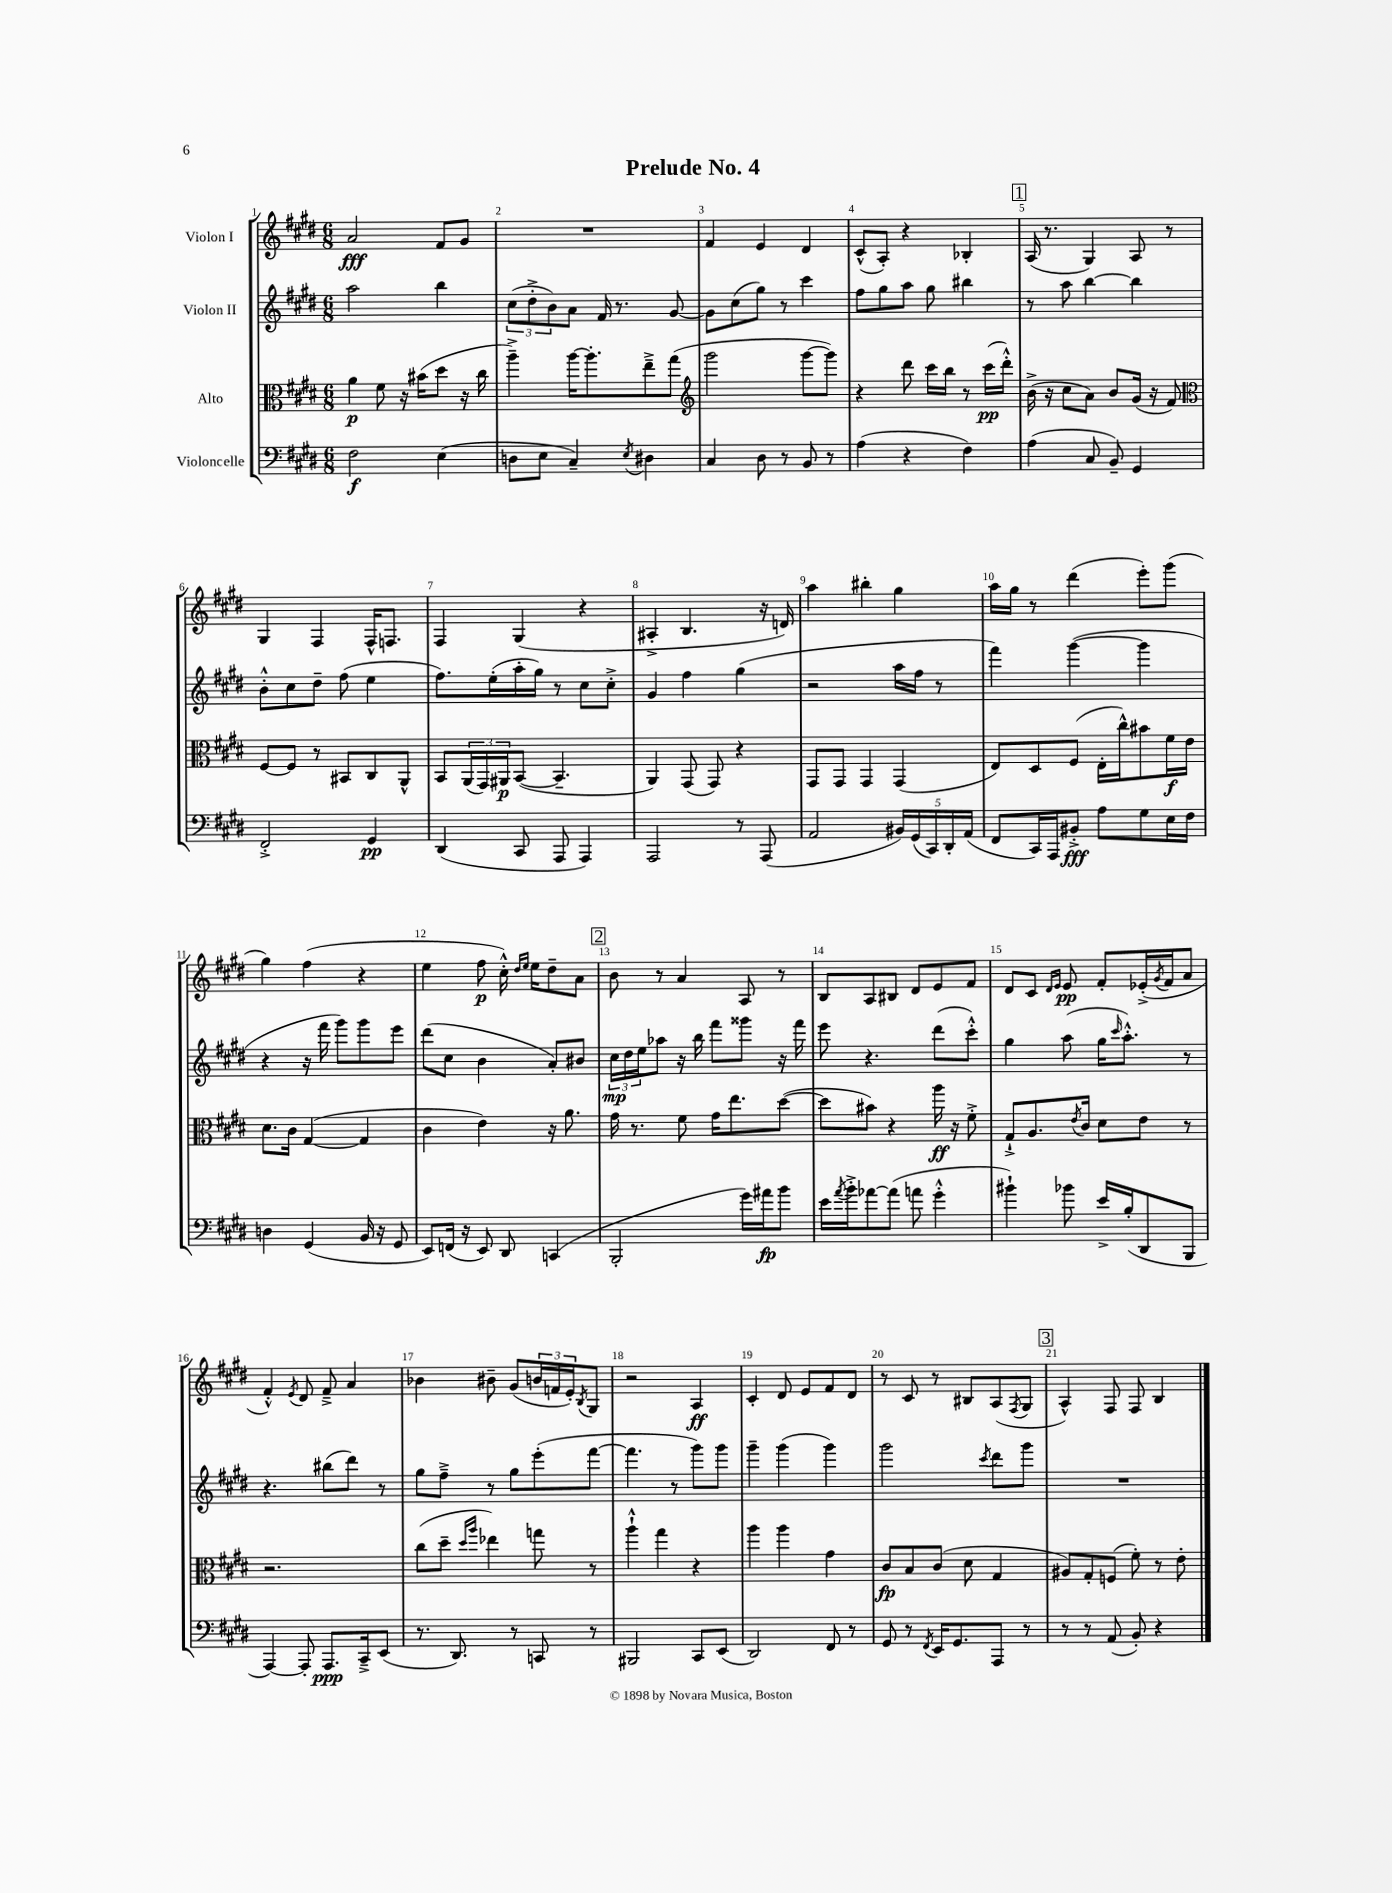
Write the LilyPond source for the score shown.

\header { title = "Prelude No. 4" }
<<
\new StaffGroup <<
\new Staff = "s0" \with { instrumentName = "Violon I" } {
    \clef treble \key e \major \numericTimeSignature \time 6/8
    a'2\fff fis'8 gis'8 |
    R2. |
    fis'4 e'4 dis'4 |
    cis'8-^( a8-.) r4 bes4-. |
    \mark \markup { \box "1" } a16( r8. gis4) a8 r8 |
    gis4 fis4 fis16-^ f8. |
    fis4 gis4( r4 |
    ais4-.-> b4. r16 d'16) |
    a''4 bis''4-. gis''4 |
    a''16 gis''16 r8 dis'''4( e'''8-.) gis'''8( |
    gis''4) fis''4( r4 |
    e''4 fis''8\p cis''16-.-^) \grace { dis''16 e''16 } e''16 dis''8-- a'8 |
    \mark \markup { \box "2" } b'8 r8 a'4 a8 r8 |
    b8 a8 bis8 dis'8 e'8 fis'8 |
    dis'8 cis'8 \grace { dis'16 e'16 } e'8\pp fis'8-. ees'16-.->( \acciaccatura { gis'8 } fis'16 a'8 |
    fis'4-.-^) \acciaccatura { e'8 } dis'8 fis'8---> a'4 |
    bes'4 bis'8-- gis'8( \tuplet 3/2 { b'16 f'16 e'16-.) } \acciaccatura { b8 } gis8 |
    r2 a4\ff |
    cis'4-. dis'8 e'8 fis'8 dis'8 |
    r8 cis'8 r8 bis8 a8( \acciaccatura { fis8 } gis8 |
    \mark \markup { \box "3" } a4-^) fis8 fis8 b4 \bar "|." |
}
\new Staff = "s1" \with { instrumentName = "Violon II" } {
    \clef treble \key e \major \numericTimeSignature \time 6/8
    a''2 b''4 |
    \tuplet 3/2 { cis''8( dis''8-.-> b'8) } a'8 fis'16 r8. gis'8~ |
    gis'8 cis''8( gis''8) r8 cis'''4 |
    fis''8 gis''8 a''8 gis''8 bis''4 |
    \mark \markup { \box "1" } r8 a''8 b''4~ b''4 |
    b'8-.-^ cis''8 dis''8-- fis''8( e''4 |
    fis''8.) e''16-.( a''16-. gis''16) r8 cis''8 cis''8-.-> |
    gis'4 fis''4 gis''4( |
    r2 a''16 fis''16 r8 |
    fis'''4) gis'''4~( gis'''4 |
    r4 r16 fis'''16 gis'''8) gis'''8 e'''8 |
    dis'''8( cis''8 b'4 a'8-.) bis'8 |
    \mark \markup { \box "2" } \tuplet 3/2 { cis''16\mp dis''16 e''16 } aes''8 r16 b''16 fis'''8 gisis'''8 r16 fis'''16 |
    e'''8 r4. dis'''8( cis'''8-.-^) |
    gis''4 a''8( gis''16 \grace { cis'''16 } a''8.-.-^) r8 |
    r4. bis''8( dis'''8) r8 |
    gis''8 fis''8---> r8 gis''8 e'''8-.( fis'''8~ |
    fis'''4. r8 gis'''8) gis'''8 |
    gis'''4-- gis'''4( gis'''4) |
    gis'''2 \acciaccatura { cis'''8 } dis'''8 gis'''8 |
    \mark \markup { \box "3" } R2. \bar "|." |
}
\new Staff = "s2" \with { instrumentName = "Alto" } {
    \clef alto \key e \major \numericTimeSignature \time 6/8
    a'4\p fis'8 r16 bis'16( dis''8 r16 cis''16 |
    a''4--->) a''16~ a''8.-. e''8---> gis''8( |
    \clef treble gis'''2 gis'''8~ gis'''8) |
    r4 dis'''8 cis'''16 b''16 r8 cis'''16\pp( dis'''16-.-^) |
    \mark \markup { \box "1" } b'16->( r16 cis''8 a'8) b'8 gis'16( r16 fis'8) |
    \clef alto fis8~ fis8 r8 bis,8 cis8 a,8-^ |
    b,8 \tuplet 3/2 { a,16( gis,16) ais,16\p } b,8~( b,4.-- |
    a,4) gis,8( gis,8) r4 |
    gis,8 gis,8 gis,4 gis,4( |
    e8) dis8 fis8( e16-. cis''16-^) bis'8 fis'16\f e'16 |
    dis'8. cis'16 gis4~( gis4 |
    cis'4 e'4) r16 a'8. |
    \mark \markup { \box "2" } gis'16 r8. fis'8 gis'16 e''8. dis''8~( |
    dis''8 bis'8) r4 a''16\ff r16 fis'8-.-> |
    gis8-!-> a8. \acciaccatura { e'8 } cis'16 dis'8 e'8 r8 |
    r2. |
    cis''8( dis''8-- \grace { dis''16 a''16 } ees''4) g''8 r8 |
    a''4-!-^ gis''4 r4 |
    a''4 a''4 gis'4 |
    cis'8\fp b8 cis'8( dis'8 gis4 |
    \mark \markup { \box "3" } ais8) gis8-. f8( fis'8-.) r8 e'8-. \bar "|." |
}
\new Staff = "s3" \with { instrumentName = "Violoncelle" } {
    \clef bass \key e \major \numericTimeSignature \time 6/8
    fis2\f e4( |
    d8 e8 cis4--) \acciaccatura { e8 } dis4 |
    cis4 dis8 r8 b,8 r8 |
    a4( r4 fis4) |
    \mark \markup { \box "1" } a4( cis8 b,8--) gis,4 |
    fis,2-.-> gis,4\pp |
    dis,4( cis,8 a,,8 a,,4) |
    a,,2 r8 a,,8( |
    a,2 \tuplet 5/4 { bis,16) gis,16( cis,16) dis,16-. a,16( } |
    fis,8 cis,16) a,,16 bis,8-.->\fff a8 gis8 e16 fis16 |
    d4 gis,4( b,16 r16 gis,8 |
    e,8) f,16( r16 e,8) dis,8 c,4( |
    \mark \markup { \box "2" } b,,2-. gis'16) ais'16\fp b'8 |
    e'16 \acciaccatura { a'8 } b'16-.-> aes'8~ aes'8( a'8 gis'4-.-^ |
    bis'4-!) bes'8 e'16-> b16-.( dis,8 b,,8 |
    a,,4~) a,,8-. a,,8.\ppp cis,16---> e,8( |
    r8. dis,8.) r8 c,8 r8 |
    bis,,2 cis,8 e,8( |
    dis,2) fis,8 r8 |
    gis,8 r8 \acciaccatura { fis,8 } e,16 gis,8. a,,8 r8 |
    \mark \markup { \box "3" } r8 r8 a,8( b,8-.) r4 \bar "|." |
}
>>
>>
\layout { \context { \Score \override BarNumber.break-visibility = ##(#f #t #t) barNumberVisibility = #all-bar-numbers-visible } }
